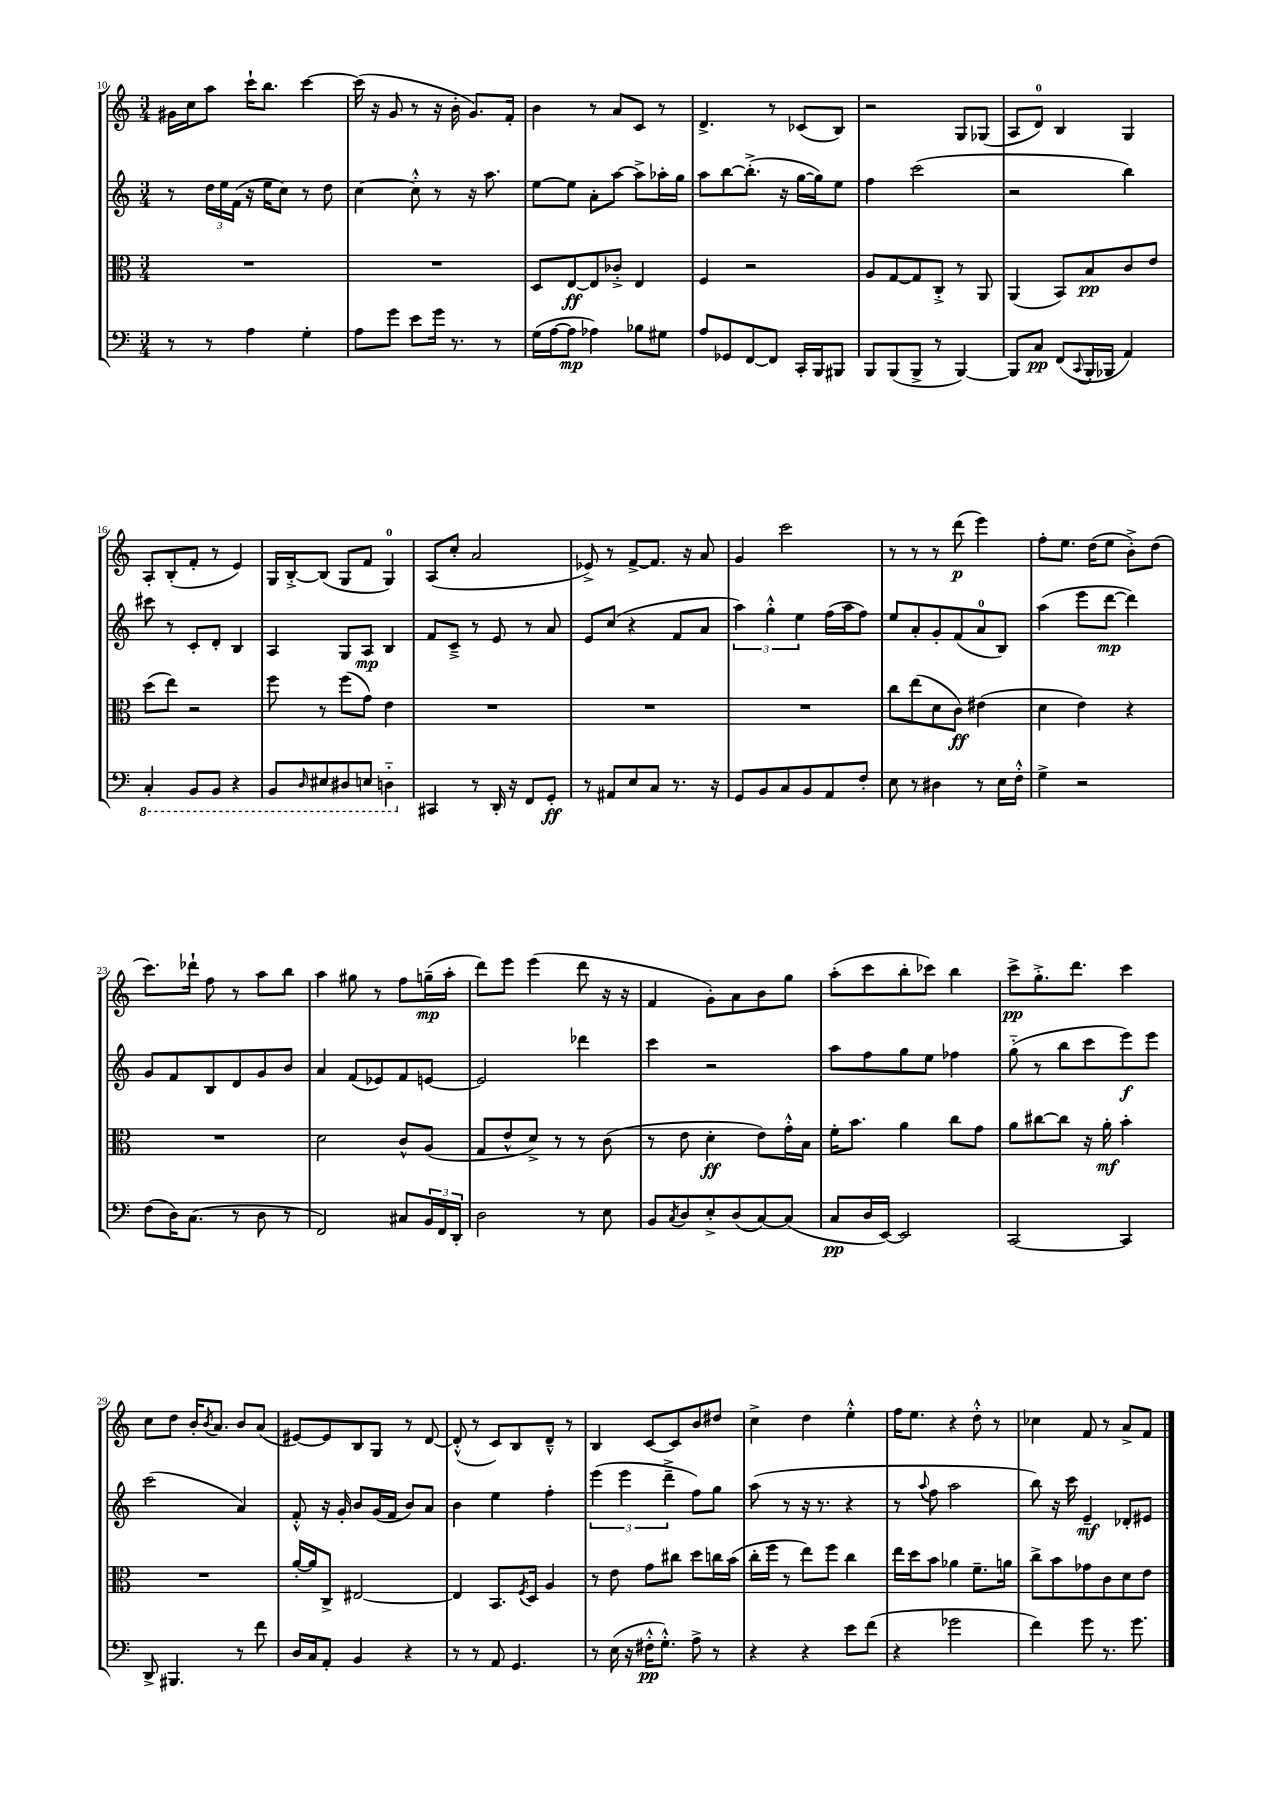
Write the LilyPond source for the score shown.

<<
\new StaffGroup <<
\new Staff = "s0" {
    \clef treble \key c \major \numericTimeSignature \time 3/4
    gis'16 c''16 a''8 c'''16-! b''8. c'''4~ |
    c'''16( r16 g'8 r8 r16 b'16-. g'8.) f'16-. |
    b'4 r8 a'8 c'8 r8 |
    d'4.-> r8 ces'8( b8) |
    r2 g8 ges8( |
    a8 d'8-0) b4 g4 |
    a8-. b8-.( f'8-. r8 e'4) |
    g16 b16~-.-> b8( g8 f'8 g4-0) |
    a8( c''8-. a'2 |
    ees'8->) r8 f'8~-> f'8. r16 a'8 |
    g'4 c'''2 |
    r8 r8 r8 d'''8\p( e'''4) |
    f''8-. e''8. d''16( e''8 b'8-.->) d''8( |
    c'''8.) des'''16-! f''8 r8 a''8 b''8 |
    a''4 gis''8 r8 f''8 g''16--\mp( a''16-. |
    d'''8) e'''8 e'''4( d'''8 r16 r16 |
    f'4 g'8-.) a'8 b'8 g''8 |
    a''8-.( c'''8 b''8-. ces'''8) b''4 |
    c'''8->\pp g''8.-.-> d'''8. c'''4 |
    c''8 d''8 b'16-. \acciaccatura { b'8 } a'8. b'8 a'8( |
    eis'8~) eis'8 b8 g8 r8 d'8~ |
    d'8-.-^( r8 c'8) b8 d'8---^ r8 |
    b4 c'8~ c'8 b'8 dis''8 |
    c''4-> d''4 e''4-.-^ |
    f''16 e''8. r4 d''8-.-^ r8 |
    ces''4 f'8 r8 a'8-> f'8 \bar "|." |
}
\new Staff = "s1" {
    \clef treble \key c \major \numericTimeSignature \time 3/4
    r8 \tuplet 3/2 { d''16 e''16 f'16( } r16 e''16 c''8) r8 d''8 |
    c''4~ c''8-.-^ r8 r16 a''8. |
    e''8~ e''8 a'8-. a''8~ a''8-> aes''16-. g''16 |
    a''8 b''8~ b''8.-.->( r16 g''16~ g''16) e''8 |
    f''4 c'''2( |
    r2 b''4) |
    cis'''8 r8 c'8-. d'8-. b4 |
    a4 g8 a8\mp b4 |
    f'8 c'8---> r8 e'8 r8 a'8 |
    e'8 c''8( r4 f'8 a'8 |
    \tuplet 3/2 { a''4) g''4-.-^ e''4 } f''16( a''16 f''8) |
    e''8 a'8-. g'8-. f'8( a'8-0 b8) |
    a''4( e'''8 d'''8~\mp d'''4) |
    g'8 f'8 b8 d'8 g'8 b'8 |
    a'4 f'8( ees'8) f'8 e'8~ |
    e'2 des'''4 |
    c'''4 r2 |
    a''8 f''8 g''8 e''8 fes''4 |
    g''8-_( r8 b''8 c'''8 e'''8\f) e'''8 |
    c'''2( a'4) |
    f'8-.-^ r16 g'16-. b'8 g'16( f'16 b'8) a'8 |
    b'4 e''4 f''4-. |
    \tuplet 3/2 { e'''4( e'''4 d'''4---> } f''8) g''8 |
    a''8( r8 r16 r8. r4 |
    r8 \appoggiatura { a''8 } f''8 a''2 |
    b''8) r16 c'''16 e'4--\mf des'8-. eis'8 \bar "|." |
}
\new Staff = "s2" {
    \clef alto \key c \major \numericTimeSignature \time 3/4
    R2. |
    R2. |
    d8 e8~\ff e8 ces'8-.-> e4 |
    f4 r2 |
    a8 g8~ g8 c8-.-> r8 a,8 |
    a,4( b,8) b8\pp c'8 e'8 |
    d''8( e''8) r2 |
    f''8 r8 f''8( g'8) e'4 |
    R2. |
    R2. |
    R2. |
    c''8 e''8( d'8 c'8\ff) eis'4( |
    d'4 e'4) r4 |
    R2. |
    d'2 c'8-^ a8( |
    g8 e'8-^ d'8->) r8 r8 c'8( |
    r8 e'8 d'4-.\ff e'8) g'16-.-^ b16 |
    f'16-. b'8. a'4 c''8 g'8 |
    a'8 cis''8~ cis''8 r16 a'16-.\mf b'4-. |
    R2. |
    a'16~-. a'16 c8-> eis2~ |
    eis4 b,8. \acciaccatura { f8 } d16 a4 |
    r8 e'8 g'8 cis''8 d''8 c''16 b'16( |
    c''16-. f''16 r8 e''8) f''8 c''4 |
    e''16 d''16 b'8 aes'4 f'8.-- a'16 |
    c''8-> b'8 ges'8 c'8 d'8 e'8 \bar "|." |
}
\new Staff = "s3" {
    \clef bass \key c \major \numericTimeSignature \time 3/4
    r8 r8 a4 g4-. |
    a8 g'8 e'8 g'16 r8. r8 |
    g16( a16~ a8\mp aes4) bes8 gis8 |
    a8 ges,8 f,8~ f,8 c,16-. b,,16 bis,,8 |
    b,,8 b,,8( b,,8-> r8 b,,4~) |
    b,,8 c8\pp f,8( \appoggiatura { c,8 } b,,16-. bes,,16 a,4) |
    \ottava #-1 c,4-. b,,8 b,,8 r4 |
    b,,8 \grace { d,16 } eis,8 dis,8 e,8 d,4-_ \ottava #0 |
    cis,4 r8 d,16-. r16 f,8 g,8-.\ff |
    r8 ais,8 e8 c8 r8. r16 |
    g,8 b,8 c8 b,8 a,8 f8-. |
    e8 r8 dis4 r8 e16 f16-.-^ |
    g4-> r2 |
    f8( d16) c8.( r8 d8 r8 |
    f,2) cis8 \tuplet 3/2 { b,16 f,16 d,16-. } |
    d2 r8 e8 |
    b,8 \acciaccatura { c8 } d8 e8-.-> d8( c8~) c8( |
    c8\pp d16 e,16~) e,2 |
    c,2~ c,4 |
    d,8-> bis,,4. r8 f'8 |
    d16 c16 a,8-. b,4 r4 |
    r8 r8 a,8 g,4. |
    r8 e16( r16 fis16-.-^\pp g8.-.-^) a8-> r8 |
    r4 r4 e'8 f'8( |
    r4 ges'2 |
    f'4) g'8 r8. g'8. \bar "|." |
}
>>
>>
\layout { \context { \Score currentBarNumber = #10 } }
